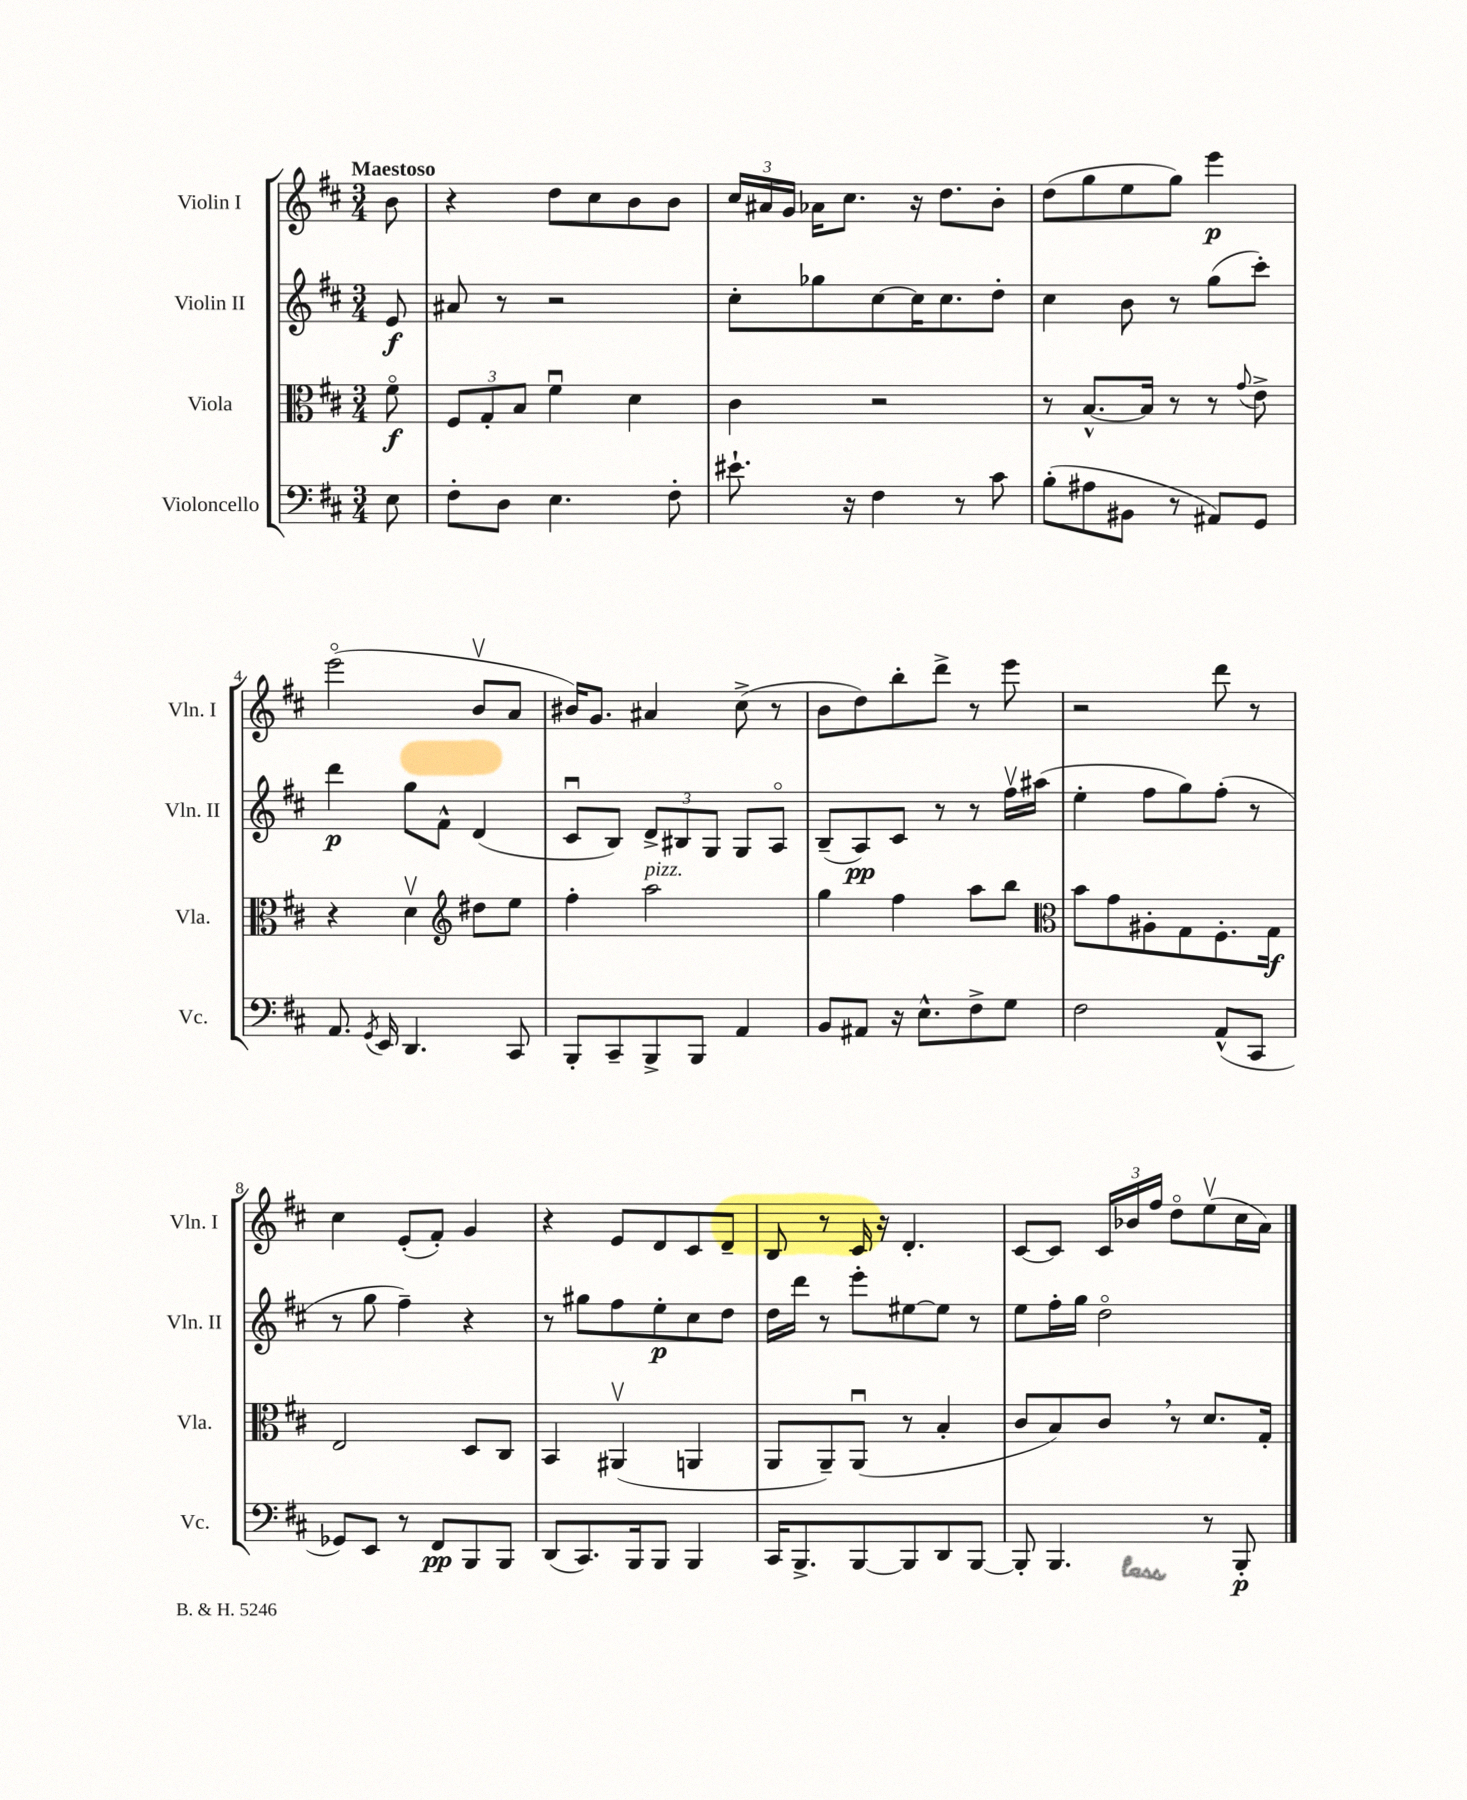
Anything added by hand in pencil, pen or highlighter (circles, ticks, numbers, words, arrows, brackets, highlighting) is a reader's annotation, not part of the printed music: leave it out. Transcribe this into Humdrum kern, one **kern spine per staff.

**kern	**dynam	**kern	**dynam	**kern	**dynam	**kern	**dynam
*part4	*part4	*part3	*part3	*part2	*part2	*part1	*part1
*staff4	*staff4	*staff3	*staff3	*staff2	*staff2	*staff1	*staff1
*I"Violoncello	*	*I"Viola	*	*I"Violin II	*	*I"Violin I	*
*I'Vc.	*	*I'Vla.	*	*I'Vln. II	*	*I'Vln. I	*
*clefF4	*	*clefC3	*	*clefG2	*	*clefG2	*
*k[f#c#]	*	*k[f#c#]	*	*k[f#c#]	*	*k[f#c#]	*
*M3/4	*	*M3/4	*	*M3/4	*	*M3/4	*
=	=	=	=	=	=	=	=
!	!	!	!	!	!	!LO:TX:a:B:t=Maestoso	!
8E\	.	8f#\	f	8e/	f	8b\	.
=1	=1	=1	=1	=1	=1	=1	=1
8F#'\L	.	12F#/L	.	8a#X/	.	4r	.
.	.	12G'/	.	.	.	.	.
8D\J	.	.	.	8r	.	.	.
.	.	12B/J	.	.	.	.	.
4.E\	.	4f#u\	.	2r	.	8dd\L	.
.	.	.	.	.	.	8cc#\	.
.	.	4d\	.	.	.	8b\	.
8F#'\	.	.	.	.	.	8b\J	.
=2	=2	=2	=2	=2	=2	=2	=2
8.e#X`\	.	4c#\	.	8cc#'\L	.	24cc#/LL	.
.	.	.	.	.	.	24a#X/	.
.	.	.	.	.	.	24g/JJ	.
.	.	.	.	8gg-X\	.	16a-X\KL	.
16r	.	.	.	.	.	8.cc#\J	.
4F#\	.	2r	.	[8cc#\	.	.	.
.	.	.	.	16cc#\K]	.	16r	.
.	.	.	.	8.cc#\	.	8.dd\L	.
8r	.	.	.	.	.	.	.
8c#\	.	.	.	8dd'\J	.	8b'\J	.
=3	=3	=3	=3	=3	=3	=3	=3
(8B'\L	.	8r	.	4cc#\	.	(8dd\L	.
8A#X\	.	[8.B^^/L	.	.	.	8gg\	.
8BB#X\J	.	.	.	8b\	.	8ee\	.
.	.	16B/Jk]	.	.	.	.	.
8r	.	8r	.	8r	.	8gg\J)	.
8AA#X/L)	.	8r	.	(8gg\L	.	4eee\	p
.	.	8qqg/	.	.	.	.	.
8GG/J	.	8e^\	.	8ccc#'\J)	.	.	.
!!LO:LB:g=z
=4	=4	=4	=4	=4	=4	=4	=4
8.AA/	.	4r	.	4ddd\	p	(2eee\	.
8qGG/	.	.	.	.	.	.	.
16EE/	.	.	.	.	.	.	.
4.DD/	.	4dv\	.	8gg\L	.	.	.
.	.	.	.	8f#^^\J	.	.	.
*	*	*clefG2	*	*	*	*	*
.	.	8dd#X\L	.	(4d/	.	8bv/L	.
8CC#/	.	8ee\J	.	.	.	8a/J	.
=5	=5	=5	=5	=5	=5	=5	=5
8BBB'/L	.	4ff#'\	.	8c#u/L	.	16b#X/KL)	.
.	.	.	.	.	.	8.g/J	.
8CC#~/	.	.	.	8B/J)	.	.	.
!	!	!LO:TX:a:i:t=pizz.	!	!	!	!	!
8BBB^/	.	2aa\	.	12d^/L	.	4a#X/	.
.	.	.	.	12B#X/	.	.	.
8BBB/J	.	.	.	.	.	.	.
.	.	.	.	12G/J	.	.	.
4AA/	.	.	.	8G/L	.	(8cc#^\	.
.	.	.	.	8A/J	.	8r	.
=6	=6	=6	=6	=6	=6	=6	=6
8BB/L	.	4gg\	.	(8B~/L	.	8b\L	.
8AA#X/J	.	.	.	8A/)	pp	8dd\)	.
16r	.	4ff#\	.	8c#/J	.	8bb'\	.
8.E^^\L	.	.	.	.	.	.	.
.	.	.	.	8r	.	8ddd^\J	.
8F#^\	.	8aa\L	.	8r	.	8r	.
8G\J	.	8bb\J	.	16ff#v\LL	.	8eee\	.
.	.	.	.	(16aa#X\JJ	.	.	.
=7	=7	=7	=7	=7	=7	=7	=7
*	*	*clefC3	*	*	*	*	*
2F#\	.	8b\L	.	4ee'\	.	2r	.
.	.	8g\	.	.	.	.	.
.	.	8A#X'\	.	8ff#\L	.	.	.
.	.	8G\	.	8gg\)	.	.	.
(8AA^^/L	.	8.F#'\	.	(8ff#'\J	.	8ddd\	.
8CC#/J	.	.	.	8r	.	8r	.
.	.	16G\Jk	f	.	.	.	.
!!LO:LB:g=z
=8	=8	=8	=8	=8	=8	=8	=8
8GG-X/L)	.	2E/	.	8r	.	4cc#\	.
8EE/J	.	.	.	8gg\	.	.	.
8r	.	.	.	4ff#~\)	.	(8e'/L	.
8FF#/L	pp	.	.	.	.	8f#'/J)	.
8BBB/	.	8D/L	.	4r	.	4g/	.
8BBB/J	.	8C#/J	.	.	.	.	.
=9	=9	=9	=9	=9	=9	=9	=9
(8DD/L	.	4BB/	.	8r	.	4r	.
8.CC#/)	.	.	.	8gg#X\L	.	.	.
.	.	(4AA#Xv/	.	8ff#\	.	8e/L	.
16BBB/k	.	.	.	.	.	.	.
8BBB/J	.	.	.	8ee'\	p	8d/	.
4BBB/	.	4AAn/	.	8cc#\	.	8c#/	.
.	.	.	.	8dd\J	.	8d~/J	.
=10	=10	=10	=10	=10	=10	=10	=10
16CC#/KL	.	8AA/L	.	16dd\LL	.	8B/	.
8.BBB^/	.	.	.	16ddd\JJ	.	.	.
.	.	8AA~/)	.	8r	.	8r	.
[8BBB/	.	(8AAu/J	.	8eee'\L	.	16c#/	.
.	.	.	.	.	.	16r	.
8BBB/]	.	8r	.	[8ee#X\	.	4.d'/	.
8DD/	.	4B'/	.	8ee#\J]	.	.	.
[8BBB/J	.	.	.	8r	.	.	.
=11	=11	=11	=11	=11	=11	=11	=11
8BBB'/]	.	8c#/L	.	8ee\L	.	[8c#/L	.
4.BBB/	.	8B/)	.	16ff#'\L	.	8c#/J]	.
.	.	.	.	16gg\JJ	.	.	.
.	.	8c#,/J	.	2dd\	.	24c#/LL	.
.	.	.	.	.	.	24b-X/	.
.	.	.	.	.	.	24ff#/JJ	.
.	.	8r	.	.	.	8dd\L	.
8r	.	8.d/L	.	.	.	(8eev\	.
8BBB'/	p	.	.	.	.	16cc#\L	.
.	.	16G'/Jk	.	.	.	16a\JJ)	.
==	==	==	==	==	==	==	==
*-	*-	*-	*-	*-	*-	*-	*-
